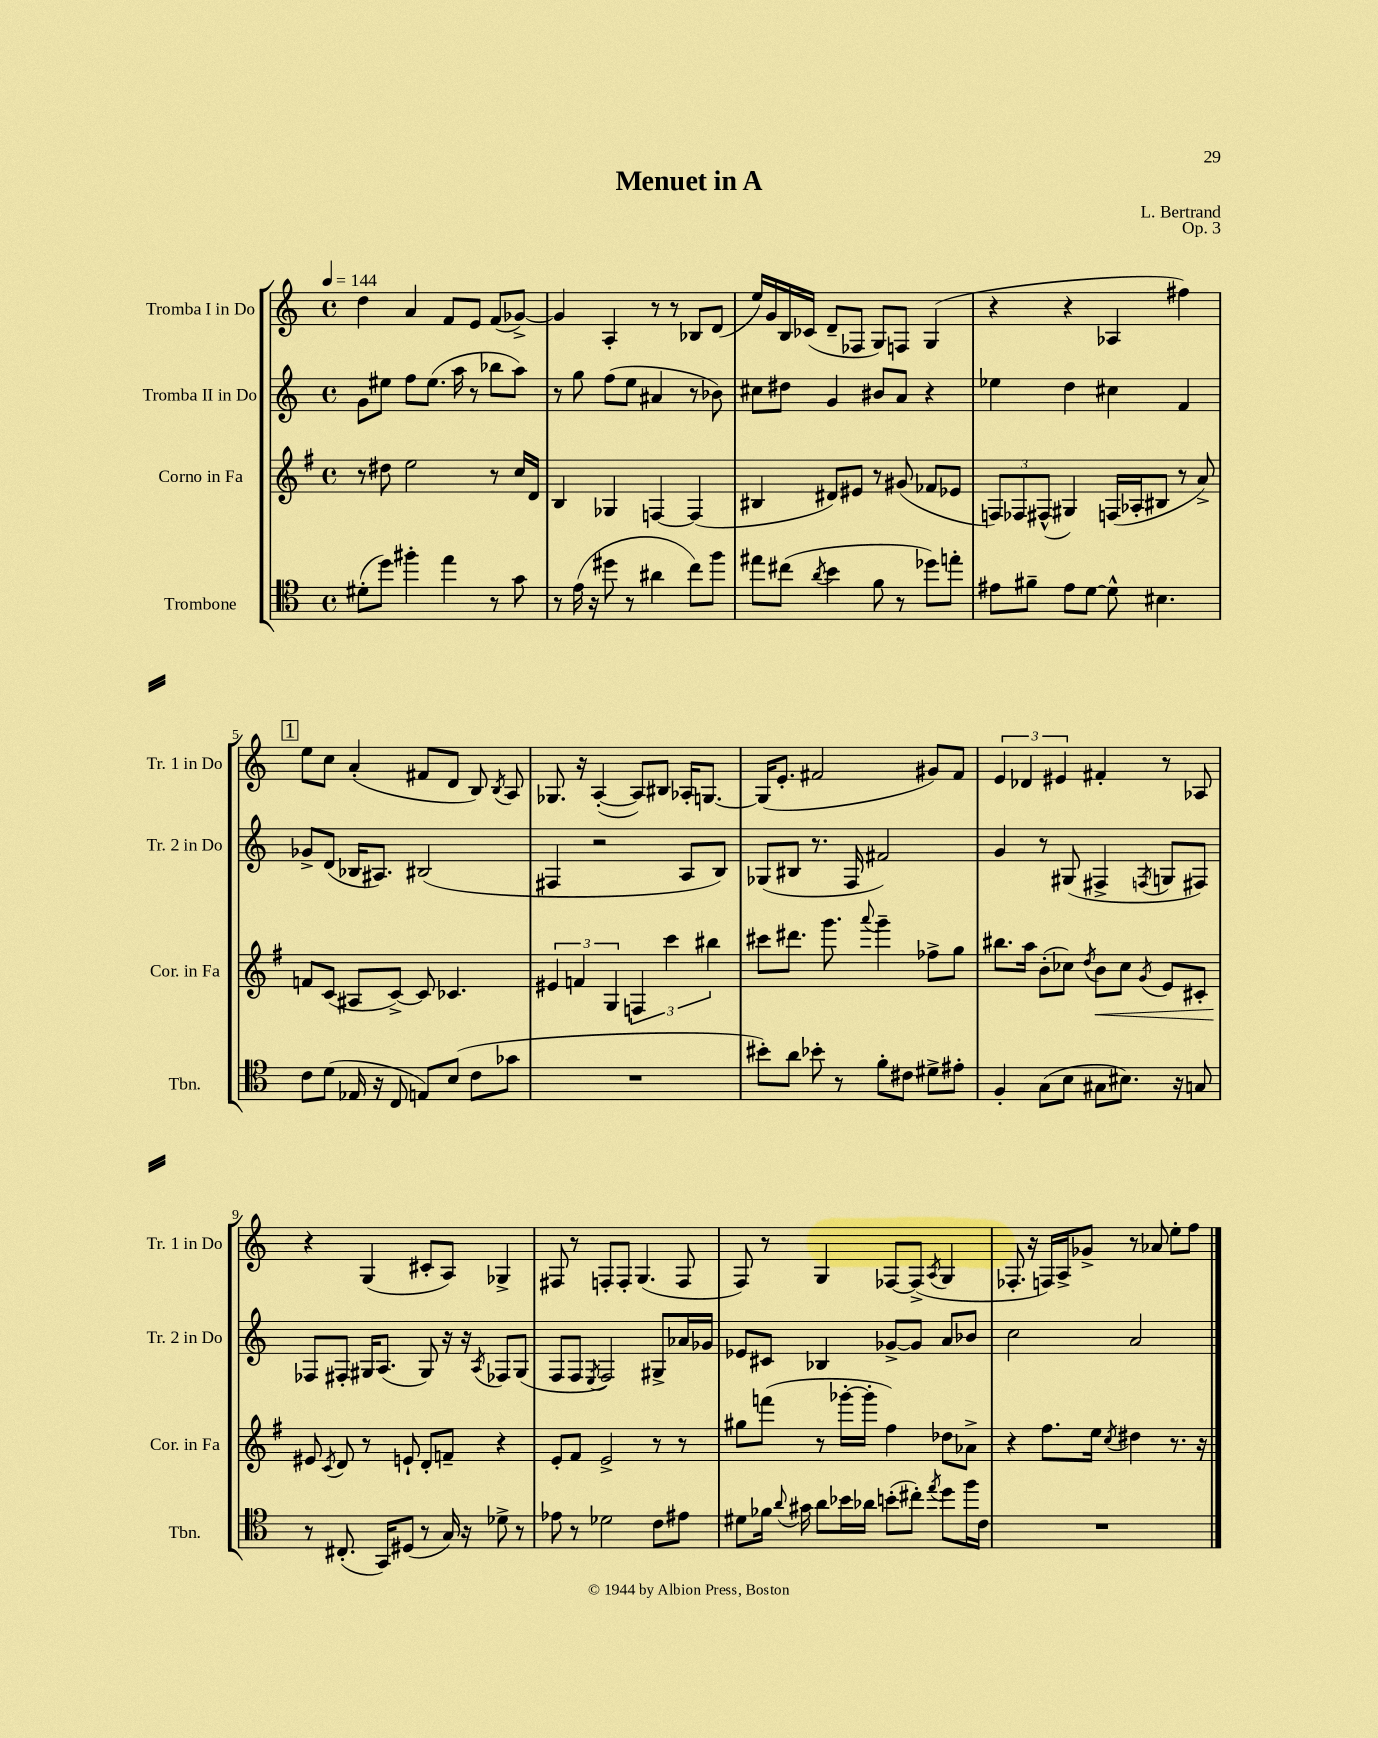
\header { title = "Menuet in A" composer = "L. Bertrand" opus = "Op. 3" }
<<
\new StaffGroup <<
\new Staff = "s0" \with { instrumentName = "Tromba I in Do" shortInstrumentName = "Tr. 1 in Do" } {
    \clef treble \key c \major \defaultTimeSignature \time 4/4 \tempo 4 = 144
    \autoBeamOff d''4 a'4 f'8[ e'8] f'8[( ges'8]~->) |
    ges'4 a4-. r8 r8 bes8[ d'8]( |
    e''16[) g'16 b16 ces'16]( d'8[-- fes8] g8[) f8] g4( |
    r4 r4 aes4 fis''4) |
    \mark \markup { \box "1" } e''8[ c''8] a'4-.( fis'8[ d'8] b8) \acciaccatura { b8 } a8 |
    ges8. r16 a4~-.( a8[) bis8] aes16[-. g8.]~ |
    g16[( e'8.]-. fis'2 gis'8[) fis'8] |
    \tuplet 3/2 { e'4 des'4 eis'4 } fis'4-. r8 aes8 |
    r4 g4( cis'8[-. a8]) ges4-> |
    fis8 r8 f8[-. f8]-. g4.( f8 |
    f8) r8 g4 fes8[~ fes8]->( \acciaccatura { a8 } g4 |
    fes8.-. r16 f16[) a16-> ges'8]-> r8 aes'8 e''8[-. f''8] \bar "|." |
}
\new Staff = "s1" \with { instrumentName = "Tromba II in Do" shortInstrumentName = "Tr. 2 in Do" } {
    \clef treble \key c \major \defaultTimeSignature \time 4/4
    \autoBeamOff g'8[ eis''8] f''8[ eis''8.]( a''16 r8 bes''8[ a''8]) |
    r8 g''8 f''8[( e''8] ais'4 r8 bes'8) |
    cis''8[ dis''8] g'4 bis'8[ a'8] r4 |
    ees''4 d''4 cis''4 f'4 |
    \mark \markup { \box "1" } ges'8[-> d'8]( bes16[ ais8.]) bis2( |
    fis4 r2 a8[ b8]) |
    ges8[( bis8] r8. f16 fis'2) |
    g'4 r8 gis8( fis4-> \acciaccatura { f8 } g8[ fis8]) |
    fes8[ fis8]-. gis16[ a8.]( gis8) r16 r16 \acciaccatura { a8 } fes8[ gis8]( |
    f8[ f8] \acciaccatura { e8 } f2) gis8[-> aes'16 ges'16] |
    ees'8[ cis'8] bes4 ges'8[~-> ges'8] a'8[ bes'8] |
    c''2 a'2 \bar "|." |
}
\new Staff = "s2" \with { instrumentName = "Corno in Fa" shortInstrumentName = "Cor. in Fa" } {
    \clef treble \key g \major \defaultTimeSignature \time 4/4
    \autoBeamOff r8 dis''8 e''2 r8 c''16[ d'16] |
    b4 ges4 f4~ f4( |
    bis4 dis'8[) eis'8] r8 gis'8( fes'8[ ees'8] |
    \tuplet 3/2 { f8[) fes8 fis8]-^( } gis4) f16[( aes16-. bis8] r8 a'8->) |
    \mark \markup { \box "1" } f'8[ c'8]( ais8[ c'8]~->) c'8 ces'4. |
    \tuplet 3/2 { eis'4 f'4 g4 } \tuplet 3/2 { f4 c'''4 bis''4 } |
    cis'''8[ dis'''8.] g'''8. \appoggiatura { a'''8 } g'''4-- fes''8[-> g''8] |
    bis''8.[ a''16] b'8[-.( ces''8]) \acciaccatura { d''8 } b'8[\< ces''8] \acciaccatura { g'8 } e'8[ cis'8]-. |
    eis'8\! \acciaccatura { c'8 } d'8 r8 e'8-! d'8[-. f'8]-- r4 |
    e'8[-. fis'8] e'2-> r8 r8 |
    gis''8[ f'''8]( r8 ges'''16[~-. ges'''16]-. fis''4) des''8[ aes'8]-> |
    r4 fis''8.[ e''16] \acciaccatura { c''8 } dis''4 r8. r16 \bar "|." |
}
\new Staff = "s3" \with { instrumentName = "Trombone" shortInstrumentName = "Tbn." } {
    \clef tenor \key c \major \defaultTimeSignature \time 4/4
    \autoBeamOff dis'8[-.( d''8]) fis''4-. e''4 r8 g'8 |
    r8 e'16( r16 dis''8 r8 ais'4 c''8[) f''8] |
    eis''8[ cis''8]( \acciaccatura { a'8 } b'4 f'8 r8 des''8[) e''8]-. |
    eis'8[ fis'8]-- eis'8[ d'8]~ d'8-^ bis4. |
    \mark \markup { \box "1" } c'8[ d'8]( ees16 r16 c8 e8[) b8]( c'8[ ges'8] |
    R1 |
    bis'8[-.) a'8] bes'8-. r8 f'8[-. cis'8] dis'8[-> eis'8]-. |
    f4-. g8[( b8] gis8[ bis8.]) r16 g8 |
    r8 cis8.-.( g,16[) dis8]( r8 g16) r16 des'8-> r8 |
    ees'8 r8 des'2 c'8[ eis'8] |
    dis'8[ fes'16] \appoggiatura { a'8 } gis'16 a'8[ bes'16 aes'16] b'8[-.( cis''8]-.) \acciaccatura { e''8 } d''8[ f''16 c'16] |
    R1 \bar "|." |
}
>>
>>
